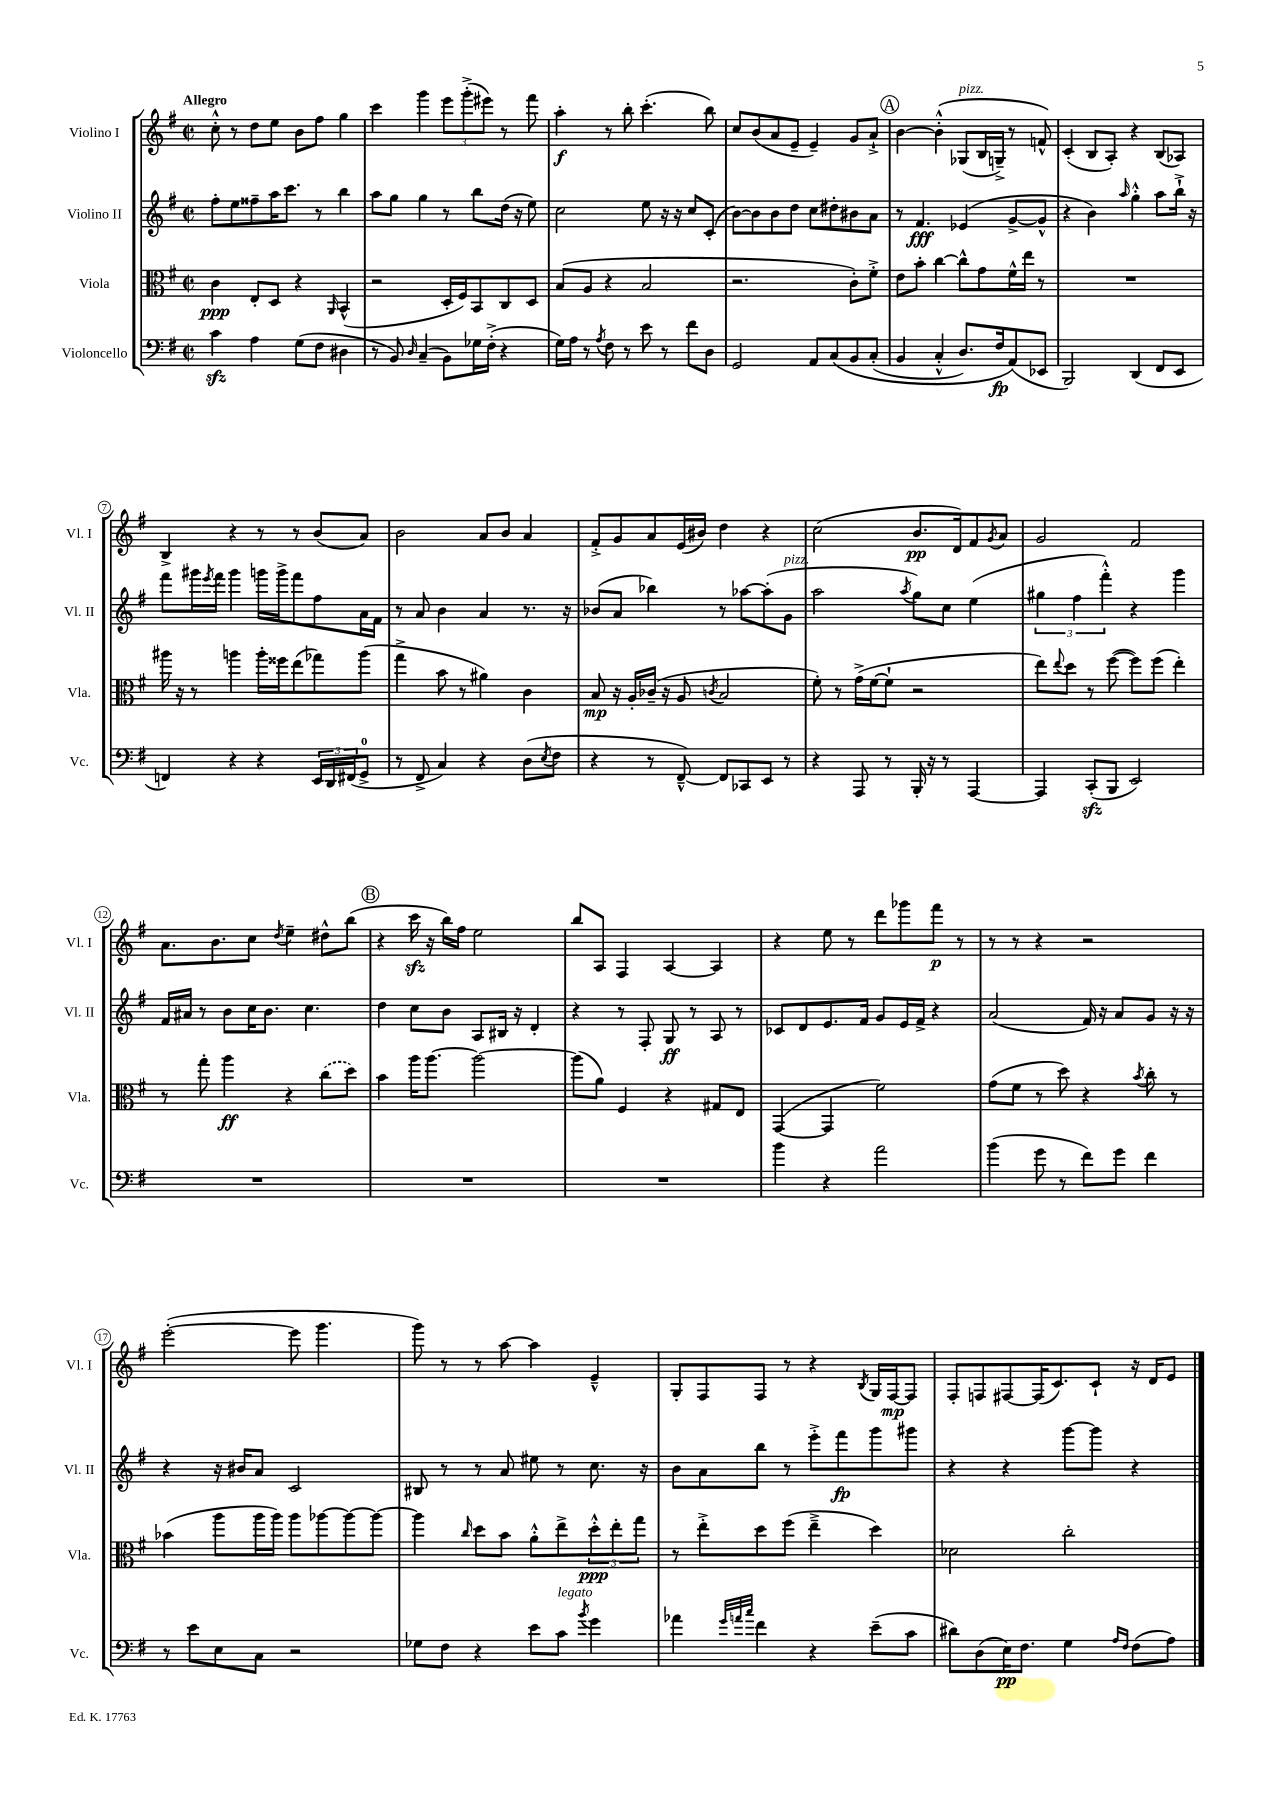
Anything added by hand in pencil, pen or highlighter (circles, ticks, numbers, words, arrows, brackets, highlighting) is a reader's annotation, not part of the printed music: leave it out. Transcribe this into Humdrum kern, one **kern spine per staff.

**kern	**dynam	**kern	**dynam	**kern	**dynam	**kern	**dynam
*part4	*part4	*part3	*part3	*part2	*part2	*part1	*part1
*staff4	*staff4	*staff3	*staff3	*staff2	*staff2	*staff1	*staff1
*I"Violoncello	*	*I"Viola	*	*I"Violino II	*	*I"Violino I	*
*I'Vc.	*	*I'Vla.	*	*I'Vl. II	*	*I'Vl. I	*
*clefF4	*	*clefC3	*	*clefG2	*	*clefG2	*
*k[f#]	*	*k[f#]	*	*k[f#]	*	*k[f#]	*
*M2/2	*	*M2/2	*	*M2/2	*	*M2/2	*
*met(c|)	*	*met(c|)	*	*met(c|)	*	*met(c|)	*
=1	=1	=1	=1	=1	=1	=1	=1
!	!	!	!	!	!	!LO:TX:a:B:t=Allegro	!
4czz\	.	4c\	ppp	8ff#'\L	.	8cc'^^\	.
.	.	.	.	8ee\	.	8r	.
4A\	.	8E'/L	.	8ff##X~\	.	8dd\L	.
.	.	8D/J	.	16aa\K	.	8ee\J	.
.	.	.	.	8.ccc\J	.	.	.
(8G\L	.	4r	.	.	.	8b\L	.
8F#\J	.	.	.	8r	.	8ff#\J	.
.	.	16qqAA/	.	.	.	.	.
4D#X\	.	(4BB^^/	.	4bb\	.	4gg\	.
=2	=2	=2	=2	=2	=2	=2	=2
8r	.	2r	.	8aa\L	.	4ccc\	.
8BB/)	.	.	.	8gg\J	.	.	.
16qqD/	.	.	.	.	.	.	.
(4C~/	.	.	.	4gg\	.	4ggg\	.
8BB\L)	.	16D'/LL	.	8r	.	12eee\L	.
.	.	16F#/J)	.	.	.	.	.
.	.	.	.	.	.	(12ggg'^\	.
16G-X\L	.	8BB/	.	8bb\L	.	.	.
.	.	.	.	.	.	12eee#X\J)	.
(16F#'^\JJ	.	.	.	.	.	.	.
4r	.	8C/	.	(16dd\Jk	.	8r	.
.	.	.	.	16r	.	.	.
.	.	8D/J	.	8ee\)	.	8fff#\	.
=3	=3	=3	=3	=3	=3	=3	=3
16G\LL)	.	(8B/L	.	2cc\	.	4aa'\	f
16A\JJ	.	.	.	.	.	.	.
8r	.	8A/J	.	.	.	.	.
8qA/	.	.	.	.	.	.	.
8F#\	.	4r	.	.	.	8r	.
8r	.	.	.	.	.	8bb'\	.
8e\	.	2B/	.	8ee\	.	(4.ccc'\	.
8r	.	.	.	16r	.	.	.
.	.	.	.	16r	.	.	.
8f#\L	.	.	.	8cc/L	.	.	.
8D\J	.	.	.	(8c'/J	.	8bb\)	.
=4	=4	=4	=4	=4	=4	=4	=4
2GG/	.	2.r	.	[8b\L)	.	8cc/L	.
.	.	.	.	8b\]	.	(8b/	.
.	.	.	.	8b\	.	8a/	.
.	.	.	.	8dd\J	.	8e~/J	.
8AA/L	.	.	.	8cc\L	.	4e~/)	.
(8C/	.	.	.	8dd#X'\	.	.	.
8BB/	.	8c'\L)	.	8b#X\	.	8g/L	.
(8C'/J	.	8f#'^\J	.	8a\J	.	8a`^/J	.
!!LO:REH:place=s1:t=A
=5	=5	=5	=5	=5	=5	=5	=5
4BB/	.	8e\L	.	8r	.	[4b\	.
.	.	8b'\J	.	4.f#/	fff	.	.
4C'^^/	.	[4cc\	.	.	.	(4b'^^\]	.
!	!	!	!	!	!	!LO:TX:a:i:t=pizz.	!
8.D/L)	.	8cc^^\L]	.	(4e-X/	.	(8G-X/L	.
.	.	8g\	.	.	.	16B/L	.
16F#/k	fp	.	.	.	.	16Gn~^/JJ)	.
(8AA/)	.	16f#^^\L	.	[8g^/L	.	8r	.
.	.	16ee\JJ	.	.	.	.	.
8EE-X/J	.	8r	.	8g^^/J]	.	8fn^^/)	.
=6	=6	=6	=6	=6	=6	=6	=6
2BBB/)	.	1r	.	4r	.	(4c'/	.
.	.	.	.	4b\)	.	8B/L	.
.	.	.	.	.	.	8A'/J)	.
.	.	.	.	16qqaa/	.	.	.
(4DD/	.	.	.	4gg'^^\	.	4r	.
8FF#/L	.	.	.	8aa\L	.	(8B/L	.
8EE/J	.	.	.	16bb`^\Jk	.	8A-X/J)	.
.	.	.	.	16r	.	.	.
!!LO:LB:g=z
=7	=7	=7	=7	=7	=7	=7	=7
4FFn/)	.	16aa#X\	.	8fff#\L	.	4B^/	.
.	.	16r	.	.	.	.	.
.	.	8r	.	16ggg#X\L	.	.	.
.	.	.	.	8qeee/	.	.	.
.	.	.	.	16fff#\JJ	.	.	.
4r	.	4aan\	.	4ggg#\	.	4r	.
4r	.	16aa'\LL	.	16gggn\LL	.	8r	.
.	.	16ff##X\J	.	16ggg^\J	.	.	.
.	.	(8ee\	.	8fff#\	.	8r	.
24EE/LL	.	8gg-X\)	.	8ff#\	.	(8b/L	.
24DD/	.	.	.	.	.	.	.
(24FF#X/J	.	.	.	.	.	.	.
8GG^/J	.	(8aa\J	.	16a\L	.	8a/J)	.
.	.	.	.	16f#\JJ	.	.	.
=8	=8	=8	=8	=8	=8	=8	=8
8r	.	4gg^\	.	8r	.	2b\	.
8FF#^/	.	.	.	8a/	.	.	.
4C/)	.	8b\	.	4b\	.	.	.
.	.	8r	.	.	.	.	.
4r	.	4a#X\)	.	4a/	.	8a/L	.
.	.	.	.	.	.	8b/J	.
(8D\L	.	4c\	.	8.r	.	4a/	.
8qE/	.	.	.	.	.	.	.
8F#\J	.	.	.	.	.	.	.
.	.	.	.	16r	.	.	.
=9	=9	=9	=9	=9	=9	=9	=9
4r	.	8B/	mp	(8b-X/L	.	8f#'^/L	.
.	.	16r	.	8a/J	.	8g/	.
.	.	16A'/LL	.	.	.	.	.
8r	.	(16c-X~/JJ	.	4bb-X\)	.	8a/	.
.	.	16r	.	.	.	.	.
[8FF#~^^/)	.	8A/	.	.	.	(16e/L	.
.	.	.	.	.	.	16b#X/JJ)	.
.	.	8qcn/	.	.	.	.	.
8FF#/L]	.	2B/	.	8r	.	4dd\	.
8CC-X/	.	.	.	[8aa-X\L	.	.	.
8EE/J	.	.	.	(8aa-'\]	.	4r	.
!	!	!	!	!LO:TX:a:i:t=pizz.	!	!	!
8r	.	.	.	8g\J	.	.	.
=10	=10	=10	=10	=10	=10	=10	=10
4r	.	8f#'\)	.	2aa\	.	(2cc\	.
.	.	8r	.	.	.	.	.
8AAA/	.	(16g^\LL	.	.	.	.	.
.	.	[16f#\J	.	.	.	.	.
8r	.	8f#`\J]	.	.	.	.	.
.	.	.	.	8qaa/	.	.	.
16BBB'/	.	2r	.	8gg\L)	.	8.b/L	pp
16r	.	.	.	.	.	.	.
8r	.	.	.	8cc\J	.	.	.
.	.	.	.	.	.	16d/k)	.
[4AAA/	.	.	.	(4ee\	.	8f#/	.
.	.	.	.	.	.	8qg/	.
.	.	.	.	.	.	8a/J	.
=11	=11	=11	=11	=11	=11	=11	=11
4AAA/]	.	8ee\L)	.	6gg#X\	.	2g/	.
.	.	8qqee/	.	.	.	.	.
.	.	8dd\J	.	.	.	.	.
.	.	.	.	6ff#\	.	.	.
(8CCzz'/L	.	8r	.	.	.	.	.
.	.	.	.	6fff#'^^\)	.	.	.
8BBB/J	.	([8ff#\	.	.	.	.	.
2EE/)	.	8ff#\L])	.	4r	.	2f#/	.
.	.	(8ff#\J	.	.	.	.	.
.	.	4ee'\)	.	4ggg\	.	.	.
!!LO:LB:g=z
=12	=12	=12	=12	=12	=12	=12	=12
1r	.	8r	.	16f#/LL	.	8.a\L	.
.	.	.	.	16a#X/JJ	.	.	.
.	.	8gg'\	.	8r	.	.	.
.	.	.	.	.	.	8.b\	.
.	.	4aa\	ff	8b\L	.	.	.
.	.	.	.	16cc\K	.	8cc\J	.
.	.	.	.	8.b\J	.	.	.
.	.	.	.	.	.	8qdd/	.
.	.	4r	.	.	.	4ee~\	.
.	.	.	.	4.cc\	.	.	.
.	.	(8cc\L	.	.	.	8dd#X^^\L	.
.	.	8dd\J)	.	.	.	(8bb\J	.
!!LO:REH:place=s1:t=B
=13	=13	=13	=13	=13	=13	=13	=13
1r	.	4b\	.	4dd\	.	4r	.
.	.	16aa\KL	.	8cc\L	.	16ccczz\	.
.	.	[8.aa\J	.	.	.	16r	.
.	.	.	.	8b\J	.	16bb\LL)	.
.	.	.	.	.	.	16ff#\JJ	.
.	.	2aa\_	.	8A/L	.	2ee\	.
.	.	.	.	16B#X/Jk	.	.	.
.	.	.	.	16r	.	.	.
.	.	.	.	4d'/	.	.	.
=14	=14	=14	=14	=14	=14	=14	=14
1r	.	(8aa\L]	.	4r	.	8bb/L	.
.	.	8a\J)	.	.	.	8A/J	.
.	.	4F#/	.	8r	.	4F#/	.
.	.	.	.	8F#'/	.	.	.
.	.	4r	.	8G/	ff	[4A/	.
.	.	.	.	8r	.	.	.
.	.	8G#X/L	.	8A/	.	4A/]	.
.	.	8E/J	.	8r	.	.	.
=15	=15	=15	=15	=15	=15	=15	=15
4b\	.	([4GG/	.	8c-X/L	.	4r	.
.	.	.	.	8d/	.	.	.
4r	.	4GG/]	.	8.e/	.	8ee\	.
.	.	.	.	.	.	8r	.
.	.	.	.	16f#/Jk	.	.	.
2a\	.	2f#\)	.	8g/L	.	8ddd\L	.
.	.	.	.	16e/L	.	8ggg-X\	.
.	.	.	.	16f#^/JJ	.	.	.
.	.	.	.	4r	.	8fff#\J	p
.	.	.	.	.	.	8r	.
=16	=16	=16	=16	=16	=16	=16	=16
(4b\	.	(8g\L	.	(2a/	.	8r	.
.	.	8f#\J	.	.	.	8r	.
8g\	.	8r	.	.	.	4r	.
8r	.	8dd\)	.	.	.	.	.
8f#\L)	.	4r	.	16f#/)	.	2r	.
.	.	.	.	16r	.	.	.
8g\J	.	.	.	8a/L	.	.	.
.	.	8qb/	.	.	.	.	.
4f#\	.	8cc'\	.	8g/J	.	.	.
.	.	8r	.	16r	.	.	.
.	.	.	.	16r	.	.	.
!!LO:LB:g=z
=17	=17	=17	=17	=17	=17	=17	=17
8r	.	(4b-X\	.	4r	.	([2eee'\	.
8e\L	.	.	.	.	.	.	.
8E\	.	8aa\L	.	16r	.	.	.
.	.	.	.	16b#X/KL	.	.	.
8C\J	.	16aa\L	.	8a/J	.	.	.
.	.	16aa\JJ)	.	.	.	.	.
2r	.	8aa\L	.	2c/	.	8eee\]	.
.	.	[8aa-X\	.	.	.	4.ggg\	.
.	.	8aa-\_	.	.	.	.	.
.	.	8aa-\J_	.	.	.	.	.
=18	=18	=18	=18	=18	=18	=18	=18
8G-X\L	.	4aa-\]	.	8B#X/	.	8ggg\)	.
8F#\J	.	.	.	8r	.	8r	.
.	.	16qqcc/	.	.	.	.	.
4r	.	8dd\L	.	8r	.	8r	.
.	.	8b\J	.	8a/	.	[8aa\	.
8e\L	.	8a'^^\L	.	8ee#X\	.	4aa\]	.
!LO:TX:a:i:t=legato	!	!	!	!	!	!	!
8c\J	.	8ee^\	.	8r	.	.	.
8qb/	.	.	.	.	.	.	.
4g\	.	12dd'^^\	ppp	8.cc\	.	4e~^^/	.
.	.	12ee'\	.	.	.	.	.
.	.	12gg\J	.	.	.	.	.
.	.	.	.	16r	.	.	.
=19	=19	=19	=19	=19	=19	=19	=19
4a-X\	.	8r	.	8b\L	.	8G'/L	.
.	.	8ee'^\L	.	8a\	.	8F#/	.
32qqg/LLL	.	.	.	.	.	.	.
32qqan/	.	.	.	.	.	.	.
32qqcc/JJJ	.	.	.	.	.	.	.
4f#\	.	8dd\	.	8bb\J	.	8F#/J	.
.	.	(8ff#\J	.	8r	.	8r	.
4r	.	4ee~^\	.	8eee'^\L	.	4r	.
.	.	.	.	8fff#\	fp	.	.
.	.	.	.	.	.	8qB/	.
(8e~\L	.	4dd\)	.	8ggg\	.	16G/LL	.
.	.	.	.	.	.	[16F#/J	mp
8c\J	.	.	.	8ggg#X\J	.	8F#/J]	.
=20	=20	=20	=20	=20	=20	=20	=20
8d#X\L)	.	2d-X\	.	4r	.	8F#'/L	.
(8D\	.	.	.	.	.	8Fn/	.
16E\K)	pp	.	.	4r	.	[8F#X/	.
8.F#\J	.	.	.	.	.	.	.
.	.	.	.	.	.	(16F#/K]	.
.	.	.	.	.	.	8.c/)	.
4G\	.	2cc'\	.	[8ggg\L	.	.	.
.	.	.	.	8ggg\J]	.	8c`/J	.
16qqA/LL	.	.	.	.	.	.	.
16qqF#/JJ	.	.	.	.	.	.	.
(8F#\L	.	.	.	4r	.	16r	.
.	.	.	.	.	.	16d/KL	.
8A\J)	.	.	.	.	.	8e/J	.
==	==	==	==	==	==	==	==
*-	*-	*-	*-	*-	*-	*-	*-
